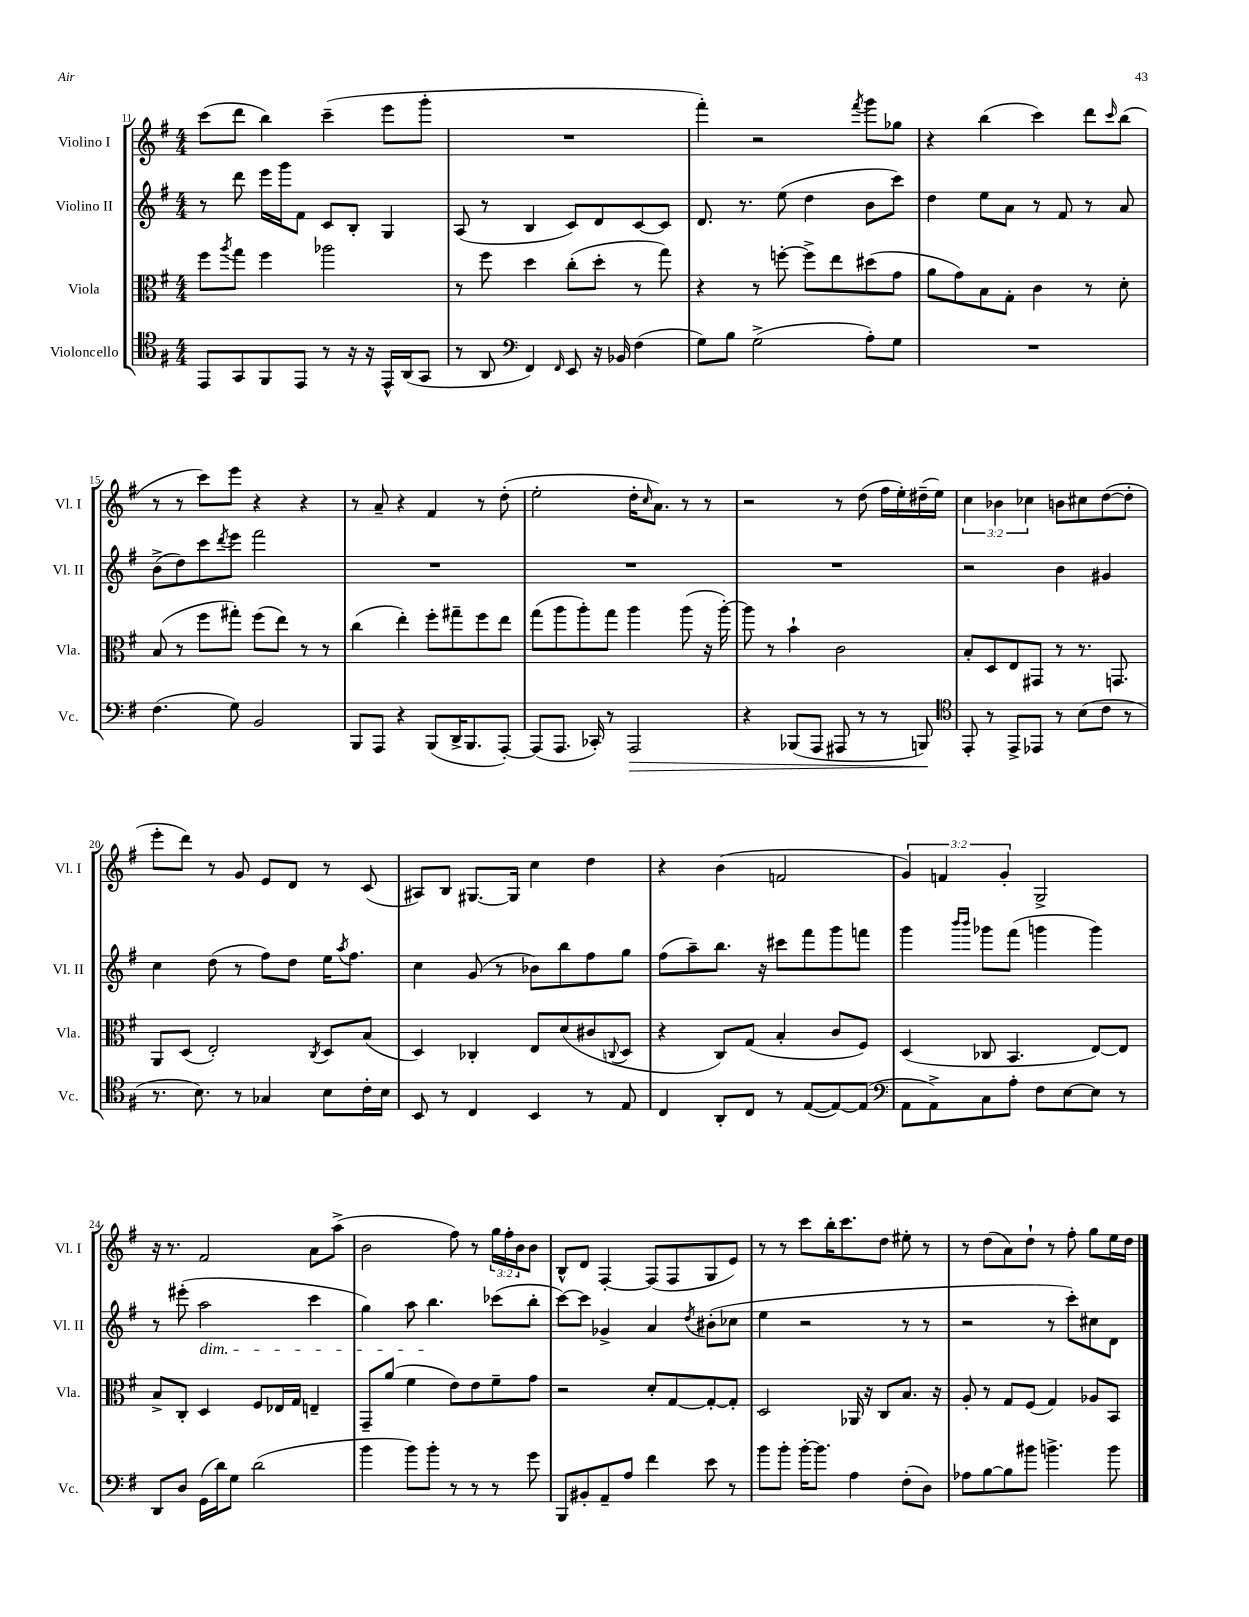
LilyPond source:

<<
\new StaffGroup <<
\new Staff = "s0" \with { instrumentName = "Violino I" shortInstrumentName = "Vl. I" } {
    \clef treble \key g \major \numericTimeSignature \time 4/4 \override Staff.TupletNumber.text = #tuplet-number::calc-fraction-text
    c'''8( d'''8 b''4) c'''4--( e'''8 g'''8-. |
    R1 |
    fis'''4-.) r2 \acciaccatura { fis'''8 } g'''8 ges''8 |
    r4 b''4( c'''4) d'''8 \grace { c'''16 } b''8( |
    r8 r8 c'''8) e'''8 r4 r4 |
    r8 a'8-- r4 fis'4 r8 d''8-.( |
    e''2-. d''16-. \grace { c''16 } a'8.) r8 r8 |
    r2 r8 d''8( fis''16 e''16-.) dis''16--( e''16) |
    \tuplet 3/2 { c''4 bes'4 ces''4 } b'8 cis''8 d''8~( d''8-. |
    e'''8-. d'''8) r8 g'8 e'8 d'8 r8 c'8( |
    ais8) b8 gis8.~ gis16 c''4 d''4 |
    r4 b'4( f'2 |
    \tuplet 3/2 { g'4) f'4 g'4-. } g2-> |
    r16 r8. fis'2 a'8 a''8->( |
    b'2 fis''8) r8 \tuplet 3/2 { g''16 fis''16-. b'16 } b'8 |
    b8-^ d'8 fis4~-. fis8( fis8 g8 e'8) |
    r8 r8 c'''8 b''16-. c'''8. d''8 eis''8-. r8 |
    r8 d''8( a'8) d''8-! r8 fis''8-. g''8 e''16 d''16 \bar "|." |
}
\new Staff = "s1" \with { instrumentName = "Violino II" shortInstrumentName = "Vl. II" } {
    \clef treble \key g \major \numericTimeSignature \time 4/4
    r8 d'''8 e'''16 g'''16 fis'8 c'8 b8-. g4 |
    a8( r8 b4 c'8) d'8 c'8~ c'8 |
    d'8. r8. e''8( d''4 b'8 c'''8) |
    d''4 e''8 a'8 r8 fis'8 r8 a'8 |
    b'8->( d''8) c'''8 \acciaccatura { d'''8 } e'''8 fis'''2 |
    R1 |
    R1 |
    R1 |
    r2 b'4 gis'4 |
    c''4 d''8( r8 fis''8) d''8 e''16 \acciaccatura { a''8 } fis''8. |
    c''4 g'8( r8 bes'8) b''8 fis''8 g''8 |
    fis''8( a''8--) b''8. r16 cis'''8 fis'''8 g'''8 f'''8 |
    g'''4 \grace { b'''16 b'''16 } ges'''8 fis'''8( g'''4 g'''4) |
    r8 eis'''8-.( a''2\dim c'''4 |
    g''4) a''8 b''4.\! ces'''8( b''8-. |
    c'''8~) c'''8 ges'4-> a'4 \acciaccatura { d''8 } bis'8-.( ces''8 |
    e''4 r2 r8 r8 |
    r2 r8 c'''8-.) cis''8 d'8 \bar "|." |
}
\new Staff = "s2" \with { instrumentName = "Viola" shortInstrumentName = "Vla." } {
    \clef alto \key g \major \numericTimeSignature \time 4/4
    fis''8 \acciaccatura { a''8 } g''8 fis''4 aes''2 |
    r8 fis''8 d''4 c''8-.( d''8-. r8 g''8) |
    r4 r8 f''8~-. f''8-> e''8 dis''8( g'8 |
    a'8 g'8) b8 g8-. c'4 r8 d'8-. |
    b8( r8 fis''8 gis''8-.) fis''8( e''8) r8 r8 |
    c''4( e''4-.) fis''8-. gis''8-- fis''8 e''8 |
    g''8( a''8 a''8-.) g''8 a''4 a''8( r16 a''16~-.) |
    a''8 r8 b'4-! c'2 |
    b8-. d8 e8 gis,8 r8 r8. g,8. |
    a,8 d8( e2-.) \acciaccatura { c8 } d8 b8( |
    d4) ces4-. e8 d'8( cis'8 \appoggiatura { c8 } d8 |
    r4 c8) g8( b4-. c'8 fis8) |
    d4( ces8 b,4. e8~) e8 |
    b8-> c8-. d4 fis8 ees16 g16 e4-- |
    g,8-- a'8( fis'4 e'8) e'8 fis'8-- g'8 |
    r2 d'8-. g8~ g8~-. g8-. |
    d2 aes,16 r16 c8 b8. r16 |
    a8-. r8 g8 fis8( g4) aes8 b,8 \bar "|." |
}
\new Staff = "s3" \with { instrumentName = "Violoncello" shortInstrumentName = "Vc." } {
    \clef tenor \key g \major \numericTimeSignature \time 4/4
    e,8 g,8 fis,8 e,8 r8 r16 r16 e,16-^ a,16( g,8 |
    r8 a,8 \clef bass fis,4) \grace { fis,16 } e,8 r16 bes,16 fis4( |
    g8) b8 g2->( a8-.) g8 |
    R1 |
    fis4.( g8) b,2 |
    b,,8 a,,8 r4 b,,8( d,16-> b,,8. a,,8~-.) |
    a,,8( a,,8. ces,16-.) r8 a,,2\> |
    r4 bes,,8( a,,8 ais,,8 r8 r8 b,,8\!) |
    \clef tenor e,8-. r8 e,8-> ees,8 r8 b8( c'8 r8 |
    r8. b8.) r8 ges4 b8 c'16-. b16 |
    b,8 r8 c4 b,4 r8 e8 |
    c4 a,8-. c8 r8 e8~( e8~) e8( |
    \clef bass a,8 a,8->) c8 a8-. fis8 e8~ e8 r8 |
    d,8 d8 g,16( d'16) g8 d'2( |
    b'4 b'8) b'8-. r8 r8 r8 g'8 |
    b,,8 bis,8-. a,8-- a8 fis'4 e'8 r8 |
    b'8 b'8-. b'16~-. b'8. a4 fis8-.( d8) |
    aes8 b8~ b8 bis'8 b'4.-> b'8 \bar "|." |
}
>>
>>
\layout { \context { \Score currentBarNumber = #11 } }
